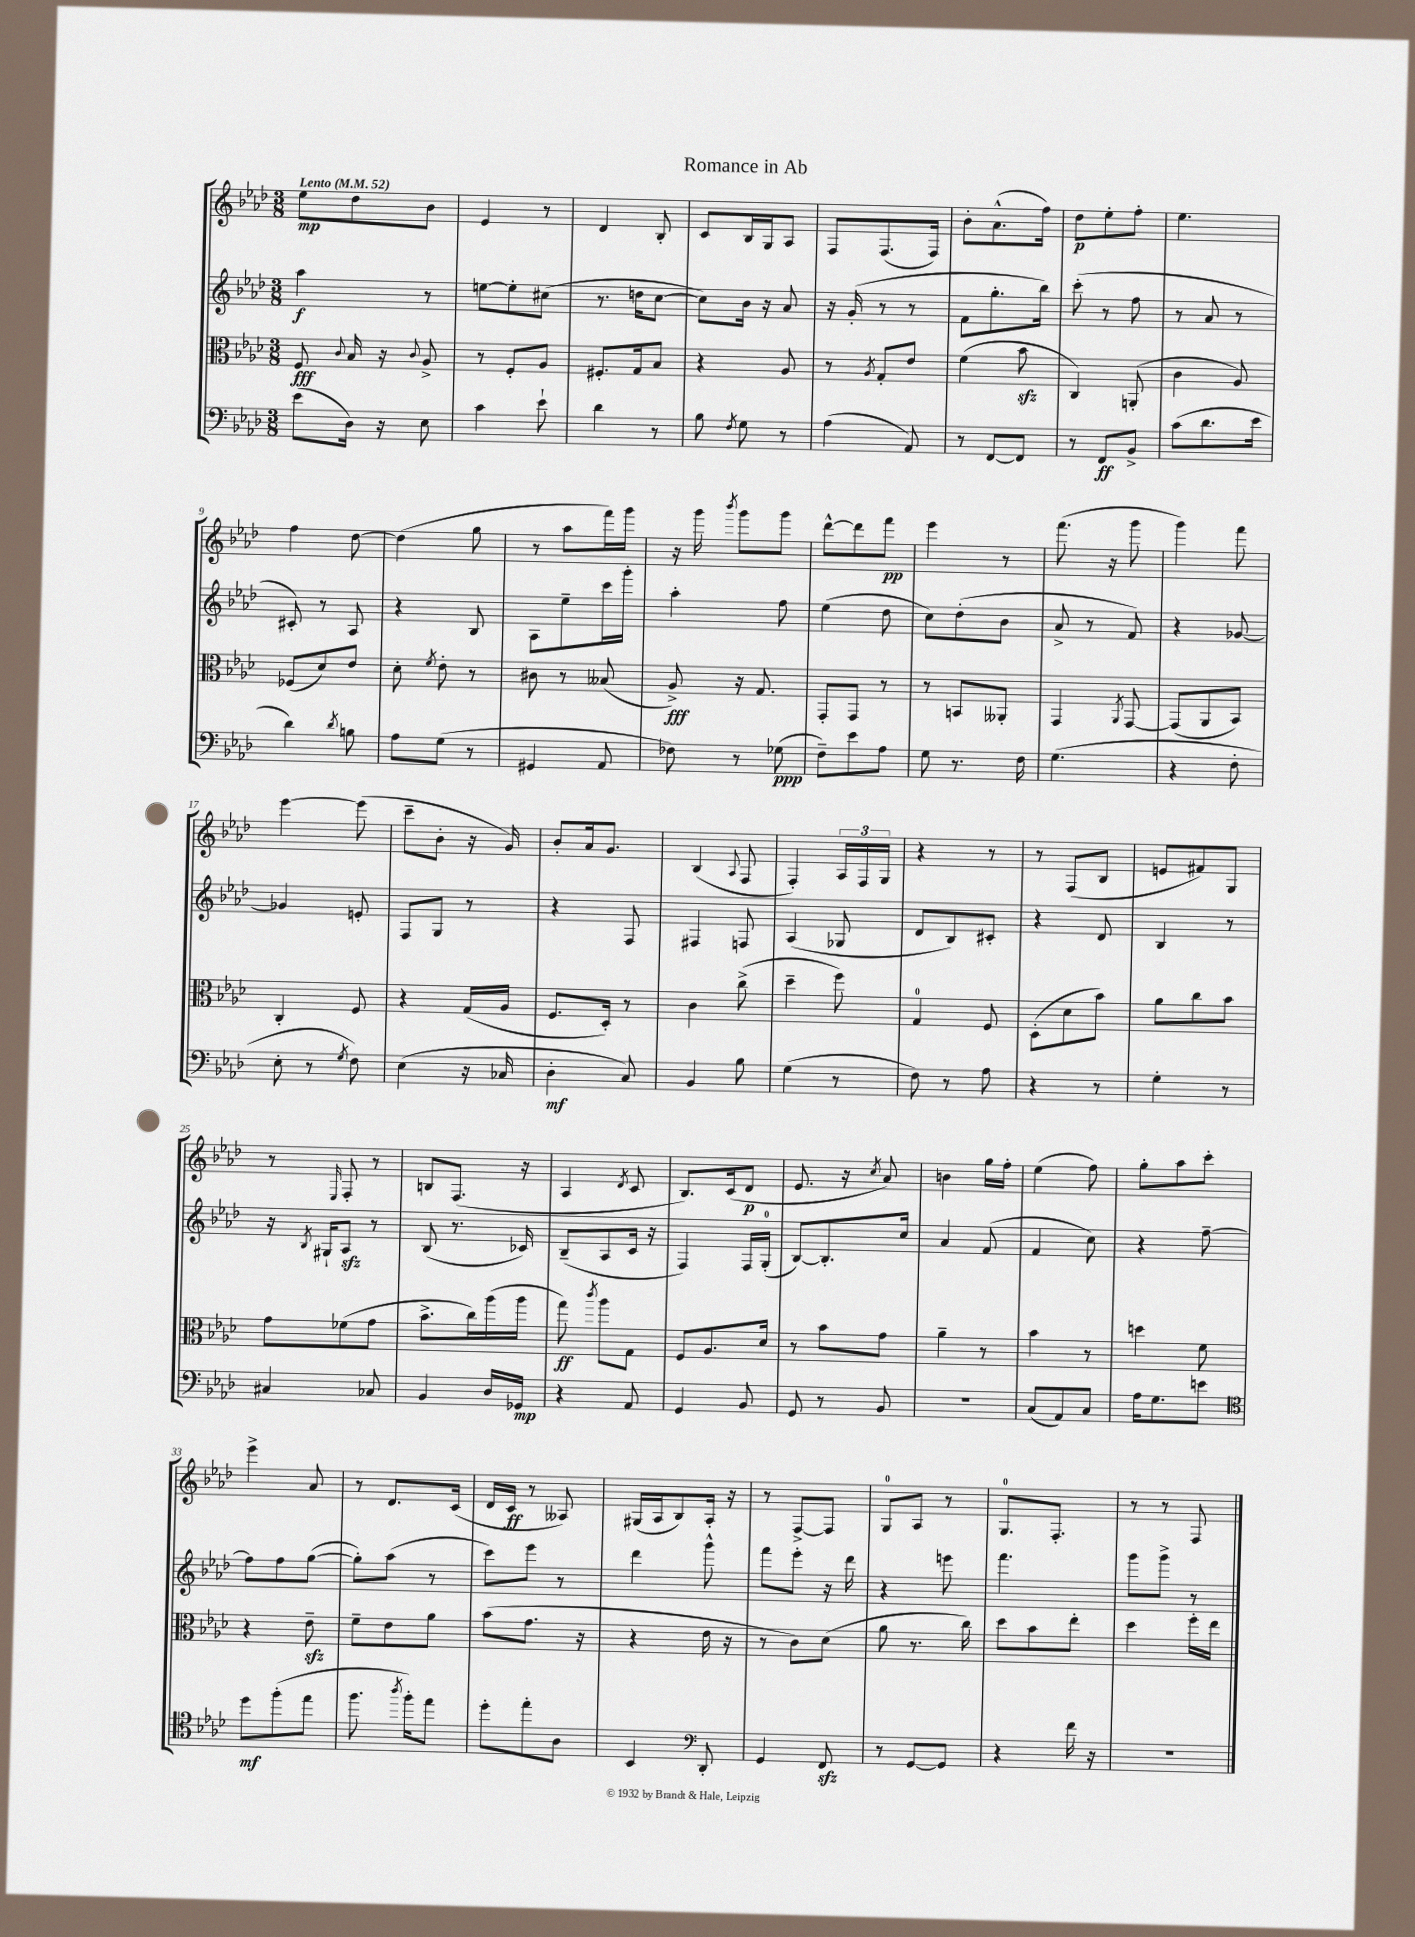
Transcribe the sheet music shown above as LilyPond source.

\header { title = "Romance in Ab" }
<<
\new StaffGroup <<
\new Staff = "s0" {
    \clef treble \key aes \major \numericTimeSignature \time 3/8 \tempo "Lento" 4 = 52
    \autoBeamOff ees''8[\mp des''8 bes'8] |
    ees'4 r8 |
    des'4 bes8-. |
    c'8[ bes16 g16 aes8] |
    f8[ f8.( f16]) |
    bes'8[-. aes'8.-^( f''16]) |
    des''8[\p ees''8-. f''8]-. |
    ees''4. |
    f''4 des''8~ |
    des''4( g''8 |
    r8 aes''8[ f'''16) g'''16] |
    r16 g'''16 \acciaccatura { bes'''8 } g'''8[ g'''8] |
    des'''8[~-^ des'''8 f'''8]\pp |
    ees'''4 r8 |
    f'''8.( r16 g'''8 |
    g'''4) f'''8 |
    ees'''4~ ees'''8( |
    c'''8[-- bes'8]-. r16 g'16) |
    bes'8[-. aes'16 g'8.] |
    bes4( \appoggiatura { aes8 } f8 |
    f4-.) \tuplet 3/2 { aes16[ f16 g16] } |
    r4 r8 |
    r8 f8[( bes8] |
    e'8[ fis'8) g8] |
    r8 \grace { ees16 } f8-. r8 |
    b8[ f8.]( r16 |
    aes4 \acciaccatura { des'8 } c'8 |
    bes8.[) c'16( des'8]\p |
    ees'8. r16 \acciaccatura { c''8 } aes'8) |
    b'4 g''16[ f''16]-. |
    ees''4( f''8) |
    g''8[-. aes''8 c'''8]-. |
    ees'''4-> aes'8 |
    r8 des'8.[ c'16]( |
    des'16[ c'16]\ff r8 aeses8) |
    gis16[( aes16 bes8) aes16]-. r16 |
    r8 f8[~-> f8] |
    g8[-0 aes8] r8 |
    g8.[-0 f8.]-. |
    r8 r8 f8 \bar "|." |
}
\new Staff = "s1" {
    \clef treble \key aes \major \numericTimeSignature \time 3/8
    \autoBeamOff aes''4\f r8 |
    e''8[~ e''8-. cis''8]( |
    r8. d''16[ c''8]~ |
    c''8[) bes'16] r16 aes'8 |
    r16 g'16-.( r8 r8 |
    f'8[ g''8.-. bes''16]) |
    c'''8-.( r8 f''8 |
    r8 aes'8 r8 |
    cis'8-.) r8 aes8 |
    r4 bes8 |
    aes8[ ees''8-- c'''16 g'''16]-. |
    aes''4-. f''8 |
    ees''4( des''8 |
    c''8[) des''8-.( bes'8] |
    aes'8-> r8 f'8) |
    r4 ges'8~ |
    ges'4 e'8-. |
    f8[ g8] r8 |
    r4 f8 |
    fis4 f8 |
    aes4( ges8 |
    des'8[ bes8) cis'8]-. |
    r4 des'8 |
    bes4 r8 |
    r16 \acciaccatura { bes8 } gis16[-! aes8]\sfz r8 |
    bes8( r8. ces'16) |
    bes8[--( aes8 c'16] r16 |
    f4) f16[ g16]-0-.( |
    bes8[~) bes8.-. c''16] |
    aes'4 f'8( |
    f'4 c''8) |
    r4 f''8~-- |
    f''8[ f''8 g''8]~( |
    g''8[-.) aes''8]( r8 |
    c'''8[) ees'''8] r8 |
    des'''4 g'''8-^ |
    f'''8[ ees'''8]-. r16 des'''16 |
    r4 e'''8 |
    f'''4. |
    g'''8[ g'''8]-> r8 \bar "|." |
}
\new Staff = "s2" {
    \clef alto \key aes \major \numericTimeSignature \time 3/8
    \autoBeamOff f8\fff \appoggiatura { c'8 } bes16 r16 \appoggiatura { c'8 } aes8-> |
    r8 f8[-. aes8] |
    fis8.[-. g16 bes8] |
    r4 aes8 |
    r8 \acciaccatura { aes8 } g8[-. ees'8] |
    f'4( bes'8\sfz |
    c4) a,8-.( |
    c'4 aes8) |
    fes8[( des'8) ees'8] |
    des'8-. \acciaccatura { f'8 } ees'8-. r8 |
    cis'8 r8 beses8( |
    aes8->\fff) r16 g8. |
    g,8[-. g,8] r8 |
    r8 b,8[ aeses,8]-. |
    g,4 \acciaccatura { aes,8 } g,8~ |
    g,8[( aes,8 bes,8]) |
    c4-. f8 |
    r4 g16[( aes16] |
    f8.[ des16]-.) r8 |
    c'4 c''8->( |
    des''4-- f''8) |
    g4-0 f8 |
    des8[-.( des'8 bes'8]) |
    aes'8[ c''8 bes'8] |
    g'8[ fes'8( g'8] |
    bes'8.[-> c''16) aes''16( aes''16] |
    g''8\ff) \acciaccatura { c'''8 } aes''8[ g8] |
    f8[ aes8. des'16] |
    r8 bes'8[ g'8] |
    aes'4-- r8 |
    bes'4 r8 |
    d''4 f'8 |
    r4 ees'8--\sfz |
    f'8[-- ees'8 aes'8] |
    bes'8[( g'8.] r16 |
    r4 ees'16 r16 |
    r8 c'8[) des'8]( |
    aes'8 r8. c''16) |
    des''8[ bes'8 ees''8]-. |
    des''4 f''16[-. ees''16] \bar "|." |
}
\new Staff = "s3" {
    \clef bass \key aes \major \numericTimeSignature \time 3/8
    \autoBeamOff ees'8[( des16]) r16 ees8 |
    c'4 ees'8-! |
    des'4 r8 |
    bes8 \acciaccatura { f8 } g8 r8 |
    aes4( aes,8) |
    r8 f,8[~ f,8] |
    r8 f,8[\ff bes,8]-> |
    c'8[( des'8. ees'16] |
    des'4) \acciaccatura { des'8 } b8 |
    aes8[ g8]( r8 |
    gis,4 aes,8 |
    fes8) r8 ges8\ppp( |
    f8[--) ees'8 aes8] |
    g8 r8. f16 |
    g4.( |
    r4 f8-. |
    ees8-. r8 \acciaccatura { g8 } f8) |
    ees4( r16 ces16 |
    des4-.\mf c8) |
    bes,4 bes8 |
    g4( r8 |
    f8) r8 aes8 |
    r4 r8 |
    g4-. r8 |
    cis4 ces8 |
    bes,4 des16[ ges,16]\mp |
    r4 aes,8 |
    g,4 bes,8 |
    g,8 r8 bes,8 |
    R4. |
    c8[( aes,8) c8] |
    aes16[ g8. e'8] |
    \clef tenor des''8[\mf f''8-.( ees''8] |
    f''8. \acciaccatura { aes''8 } f''16[-.) ees''8] |
    des''8[-. ees''8-. aes8] |
    bes,4 \clef bass des,8-. |
    g,4 f,8\sfz |
    r8 g,8[~ g,8] |
    r4 f'16 r16 |
    R4. \bar "|." |
}
>>
>>
